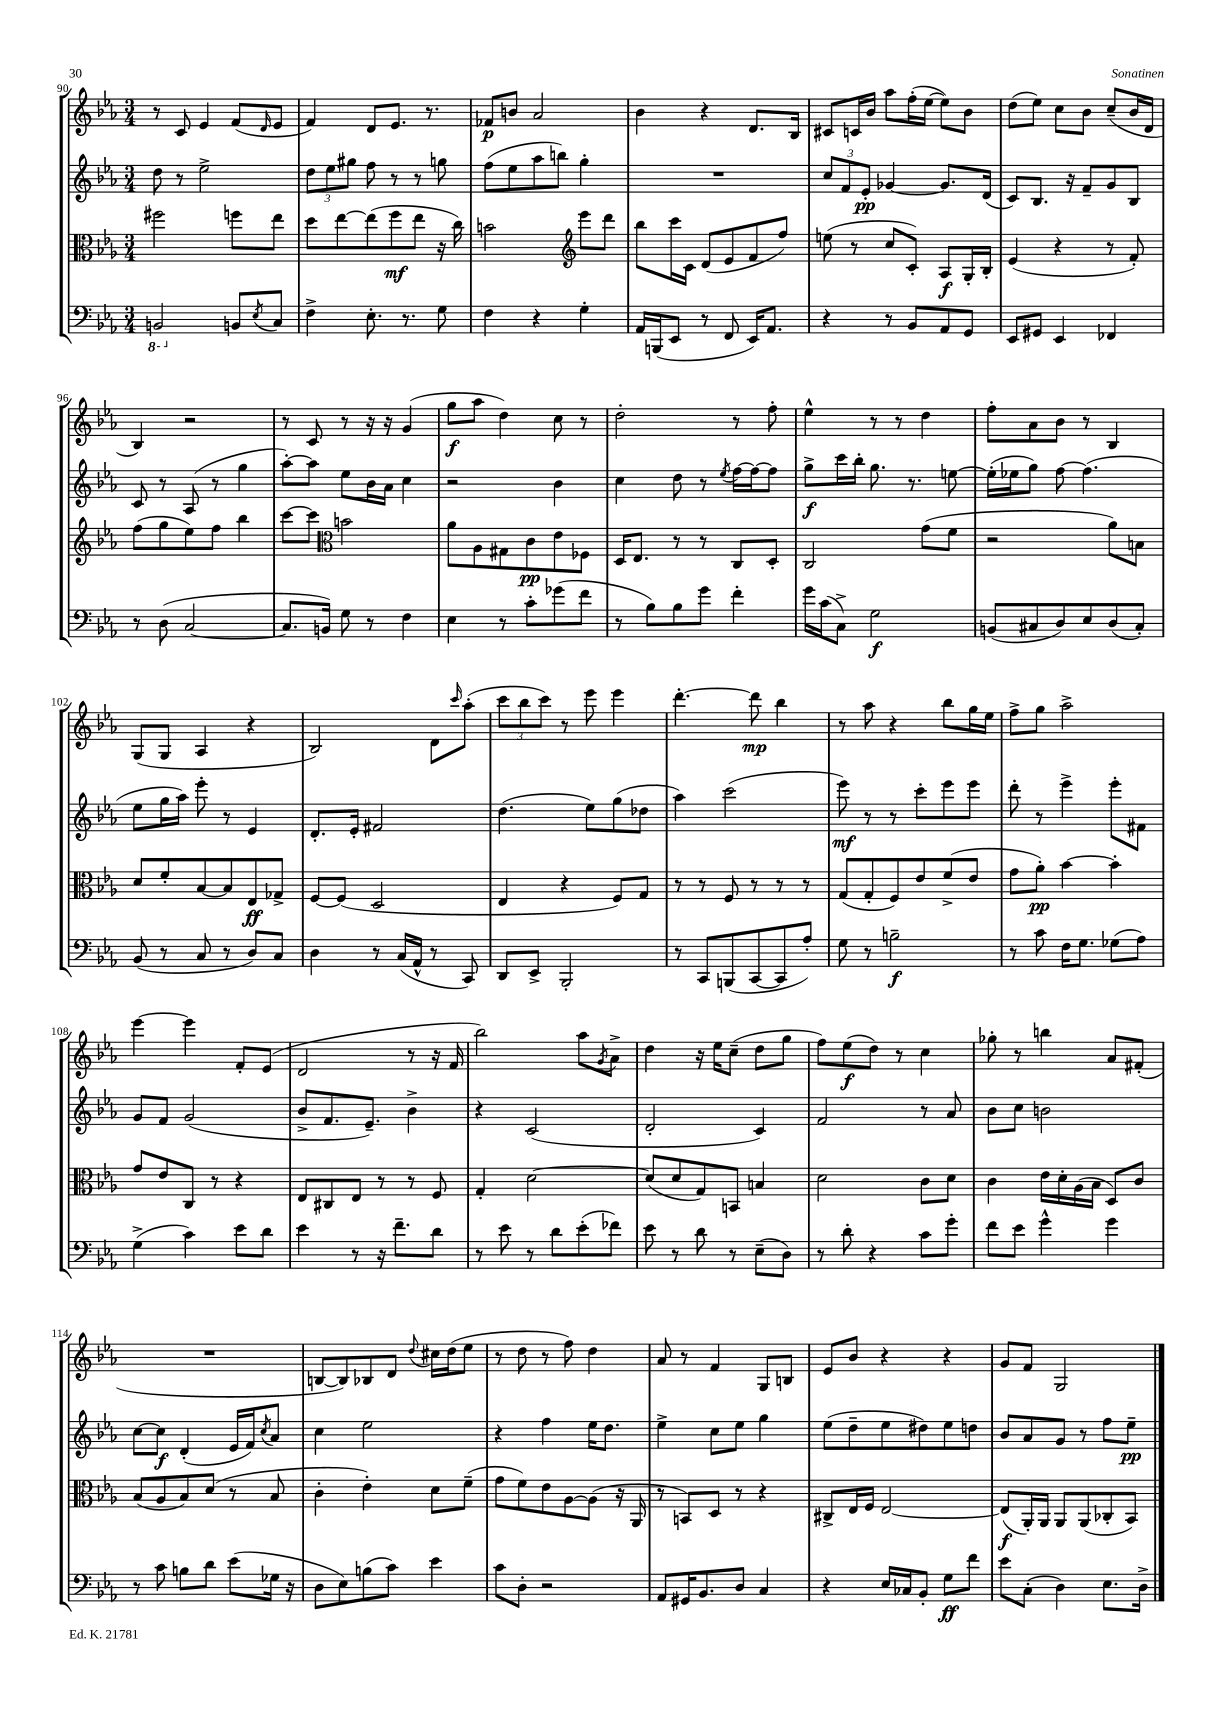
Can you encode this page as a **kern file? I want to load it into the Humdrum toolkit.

**kern	**dynam	**kern	**dynam	**kern	**dynam	**kern	**dynam
*part4	*part4	*part3	*part3	*part2	*part2	*part1	*part1
*staff4	*staff4	*staff3	*staff3	*staff2	*staff2	*staff1	*staff1
*clefF4	*	*clefC3	*	*clefG2	*	*clefG2	*
*k[b-e-a-]	*	*k[b-e-a-]	*	*k[b-e-a-]	*	*k[b-e-a-]	*
*M3/4	*	*M3/4	*	*M3/4	*	*M3/4	*
*8ba	*	*	*	*	*	*	*
=90	=90	=90	=90	=90	=90	=90	=90
2BBBn/	.	2ff#X\	.	8dd\	.	8r	.
.	.	.	.	8r	.	8c/	.
.	.	.	.	2ee-^\	.	4e-/	.
*X8ba	*	*	*	*	*	*	*
8BBn/L	.	8ffn\L	.	.	.	(8f/L	.
8qE-/	.	.	.	.	.	16qqd/	.
8C/J	.	8ee-\J	.	.	.	8e-/J	.
=91	=91	=91	=91	=91	=91	=91	=91
4F^\	.	8dd\L	.	12dd\L	.	4f/)	.
.	.	.	.	12ee-\	.	.	.
.	.	[8ee-\	.	.	.	.	.
.	.	.	.	12gg#X\J	.	.	.
8.E-'\	.	(8ee-\]	.	8ff\	.	8d/L	.
.	.	8ff\	mf	8r	.	8.e-/J	.
8.r	.	.	.	.	.	.	.
.	.	8ee-\J	.	8r	.	.	.
.	.	.	.	.	.	8.r	.
8G\	.	16r	.	8ggn\	.	.	.
.	.	16cc\)	.	.	.	.	.
=92	=92	=92	=92	=92	=92	=92	=92
4F\	.	2bn\	.	(8ff\L	.	8f-X/L	p
.	.	.	.	8ee-\	.	8bn/J	.
4r	.	.	.	8aa-\	.	2a-/	.
.	.	.	.	8bbn\J)	.	.	.
*	*	*clefG2	*	*	*	*	*
4G'\	.	8eee-\L	.	4gg'\	.	.	.
.	.	8ddd\J	.	.	.	.	.
=93	=93	=93	=93	=93	=93	=93	=93
16AA-/LL	.	8bb-\L	.	2.r	.	4b-\	.
(16BBBn/J	.	.	.	.	.	.	.
8EE-/J	.	16ccc\L	.	.	.	.	.
.	.	16c\JJ	.	.	.	.	.
8r	.	(8d/L	.	.	.	4r	.
8FF/	.	8e-/	.	.	.	.	.
16EE-/KL)	.	8f/	.	.	.	8.d/L	.
8.AA-/J	.	.	.	.	.	.	.
.	.	8ff/J)	.	.	.	.	.
.	.	.	.	.	.	16B-/Jk	.
=94	=94	=94	=94	=94	=94	=94	=94
4r	.	(8een\	.	12cc/L	.	8c#X/L	.
.	.	.	.	12f/	.	.	.
.	.	8r	.	.	.	16cn/L	.
.	.	.	.	12e-'/J	pp	.	.
.	.	.	.	.	.	16b-/JJ	.
8r	.	8cc/L	.	[4g-X/	.	8aa-\L	.
8BB-/L	.	8c'/J)	.	.	.	(16ff'\L	.
.	.	.	.	.	.	[16ee-\JJ	.
8AA-/	.	8A-/L	f	8.g-/L]	.	8ee-\L])	.
8GG/J	.	16G'/L	.	.	.	8b-\J	.
.	.	16B-'/JJ	.	(16d/Jk	.	.	.
=95	=95	=95	=95	=95	=95	=95	=95
8EE-/L	.	(4e-/	.	8c/L)	.	(8dd\L	.
8GG#X/J	.	.	.	8.B-/J	.	8ee-\J)	.
4EE-/	.	4r	.	.	.	8cc\L	.
.	.	.	.	16r	.	.	.
.	.	.	.	8f~/L	.	8b-\J	.
4FF-X/	.	8r	.	8g/	.	(8cc~/L	.
.	.	8f'/)	.	8B-/J	.	16b-/L	.
.	.	.	.	.	.	16d/JJ	.
!!LO:LB:g=z
=96	=96	=96	=96	=96	=96	=96	=96
8r	.	(8ff\L	.	8c/	.	4B-/)	.
(8D\	.	8gg\	.	8r	.	.	.
[2C/	.	8ee-\)	.	(8A-/	.	2r	.
.	.	8ff\J	.	8r	.	.	.
.	.	4bb-\	.	4gg\	.	.	.
=97	=97	=97	=97	=97	=97	=97	=97
8.C/L]	.	[8ccc\L	.	[8aa-'\L)	.	8r	.
.	.	8ccc\J]	.	8aa-\J]	.	8c/	.
16BBn/Jk)	.	.	.	.	.	.	.
*	*	*clefC3	*	*	*	*	*
8G\	.	2bn\	.	8ee-\L	.	8r	.
8r	.	.	.	16b-\L	.	16r	.
.	.	.	.	16a-\JJ	.	16r	.
4F\	.	.	.	4cc\	.	(4g/	.
=98	=98	=98	=98	=98	=98	=98	=98
4E-\	.	8a-\L	.	2r	.	8gg\L	f
.	.	8A-\	.	.	.	8aa-\J	.
8r	.	8G#X\	.	.	.	4dd\)	.
8c'\L	.	8c\	pp	.	.	.	.
(8g-X\	.	8e-\	.	4b-\	.	8cc\	.
8f\J	.	8F-X\J	.	.	.	8r	.
=99	=99	=99	=99	=99	=99	=99	=99
8r	.	16D/KL	.	4cc\	.	2dd'\	.
.	.	8.E-/J	.	.	.	.	.
8B-\L)	.	.	.	.	.	.	.
8B-\	.	8r	.	8dd\	.	.	.
8g\J	.	8r	.	8r	.	.	.
.	.	.	.	8qee-/	.	.	.
4f'\	.	8C/L	.	[16ff\LL	.	8r	.
.	.	.	.	16ff\J_	.	.	.
.	.	8D'/J	.	8ff\J]	.	8ff'\	.
=100	=100	=100	=100	=100	=100	=100	=100
16g\LL	.	2C/	.	8gg^\L	f	4ee-^^\	.
(16c\J	.	.	.	.	.	.	.
8C^\J)	.	.	.	16ccc\L	.	.	.
.	.	.	.	16bb-'\JJ	.	.	.
2G\	f	.	.	8.gg\	.	8r	.
.	.	.	.	.	.	8r	.
.	.	.	.	8.r	.	.	.
.	.	(8g\L	.	.	.	4dd\	.
.	.	8f\J	.	[8een\	.	.	.
=101	=101	=101	=101	=101	=101	=101	=101
(8BBn/L	.	2r	.	(16ee'\LL]	.	8ff'\L	.
.	.	.	.	16ee-X\J	.	.	.
8C#X/	.	.	.	8gg\J)	.	8a-\	.
8D/)	.	.	.	[8ff\	.	8b-\J	.
8E-/	.	.	.	(4.ff\]	.	8r	.
(8D/	.	8a-\L)	.	.	.	4B-/	.
8C#'/J)	.	8Bn\J	.	.	.	.	.
!!LO:LB:g=z
=102	=102	=102	=102	=102	=102	=102	=102
(8BB-/	.	8d/L	.	8ee-\L	.	(8G/L	.
8r	.	8f'/	.	16gg\L	.	8G/J	.
.	.	.	.	16aa-\JJ)	.	.	.
8C/	.	[8B-/	.	8eee-'\	.	4A-/	.
8r	.	8B-/]	.	8r	.	.	.
8D/L)	.	8E-/	ff	4e-/	.	4r	.
8C/J	.	8G-X^/J	.	.	.	.	.
=103	=103	=103	=103	=103	=103	=103	=103
4D\	.	[8F/L	.	8.d'/L	.	2B-/)	.
.	.	(8F/J]	.	.	.	.	.
.	.	.	.	16e-'/Jk	.	.	.
8r	.	2D/	.	2f#X/	.	.	.
(16C/LL	.	.	.	.	.	.	.
16AA-^^/JJ	.	.	.	.	.	.	.
8r	.	.	.	.	.	8d\L	.
.	.	.	.	.	.	16qqccc/	.
8CC/)	.	.	.	.	.	(8aa-'\J	.
=104	=104	=104	=104	=104	=104	=104	=104
8DD/L	.	4E-/	.	(4.dd\	.	12ccc\L	.
.	.	.	.	.	.	12bb-\	.
8EE-^/J	.	.	.	.	.	.	.
.	.	.	.	.	.	12ccc\J)	.
2BBB-'/	.	4r	.	.	.	8r	.
.	.	.	.	8ee-\L)	.	8eee-\	.
.	.	8F/L)	.	(8gg\	.	4eee-\	.
.	.	8G/J	.	8dd-X\J	.	.	.
=105	=105	=105	=105	=105	=105	=105	=105
8r	.	8r	.	4aa-\)	.	[4.ddd'\	.
8CC/L	.	8r	.	.	.	.	.
(8BBBn/	.	8F/	.	(2ccc\	.	.	.
[8CC/	.	8r	.	.	.	8ddd\]	mp
8CC/]	.	8r	.	.	.	4bb-\	.
8A-'/J)	.	8r	.	.	.	.	.
=106	=106	=106	=106	=106	=106	=106	=106
8G\	.	(8G/L	.	8eee-\)	mf	8r	.
8r	.	8G'/	.	8r	.	8aa-\	.
2Bn~\	f	8F/)	.	8r	.	4r	.
.	.	8e-/	.	8ccc'\L	.	.	.
.	.	(8f^/	.	8eee-\	.	8bb-\L	.
.	.	8e-/J	.	8eee-\J	.	16gg\L	.
.	.	.	.	.	.	16ee-\JJ	.
=107	=107	=107	=107	=107	=107	=107	=107
8r	.	8g\L	.	8ddd'\	.	8ff^\L	.
8c\	.	8a-'\J)	pp	8r	.	8gg\J	.
16F\KL	.	[4b-\	.	4eee-^\	.	2aa-^\	.
8.G\J	.	.	.	.	.	.	.
(8G-X\L	.	4b-'\]	.	8eee-'\L	.	.	.
8A-\J)	.	.	.	8f#X\J	.	.	.
!!LO:LB:g=z
=108	=108	=108	=108	=108	=108	=108	=108
(4G^\	.	8g/L	.	8g/L	.	[4eee-\	.
.	.	8e-/	.	8f/J	.	.	.
4c\)	.	8C/J	.	(2g/	.	4eee-\]	.
.	.	8r	.	.	.	.	.
8e-\L	.	4r	.	.	.	8f'/L	.
8d\J	.	.	.	.	.	(8e-/J	.
=109	=109	=109	=109	=109	=109	=109	=109
4e-\	.	8E-/L	.	8b-^/L	.	2d/	.
.	.	8C#X/	.	8.f/	.	.	.
8r	.	8E-/J	.	.	.	.	.
.	.	.	.	8.e-~/J)	.	.	.
16r	.	8r	.	.	.	.	.
8.f~\L	.	.	.	.	.	.	.
.	.	8r	.	4b-^\	.	8r	.
8d\J	.	8F/	.	.	.	16r	.
.	.	.	.	.	.	16f/	.
=110	=110	=110	=110	=110	=110	=110	=110
8r	.	4G'/	.	4r	.	2bb-\)	.
8e-\	.	.	.	.	.	.	.
8r	.	[2d\	.	(2c/	.	.	.
8d\L	.	.	.	.	.	.	.
(8e-'\	.	.	.	.	.	8aa-\L	.
.	.	.	.	.	.	8qg/	.
8f-X\J)	.	.	.	.	.	8a-^\J	.
=111	=111	=111	=111	=111	=111	=111	=111
8e-\	.	(8d/L]	.	2d'/	.	4dd\	.
8r	.	8d/	.	.	.	.	.
8d\	.	8G/)	.	.	.	16r	.
.	.	.	.	.	.	16ee-\KL	.
8r	.	8BBn/J	.	.	.	(8cc~\J	.
(8E-~\L	.	4Bn/	.	4c/)	.	8dd\L	.
8D\J)	.	.	.	.	.	8gg\J	.
=112	=112	=112	=112	=112	=112	=112	=112
8r	.	2d\	.	2f/	.	8ff\L)	.
8d'\	.	.	.	.	.	(8ee-\	f
4r	.	.	.	.	.	8dd\J)	.
.	.	.	.	.	.	8r	.
8c\L	.	8c\L	.	8r	.	4cc\	.
8g'\J	.	8d\J	.	8a-/	.	.	.
=113	=113	=113	=113	=113	=113	=113	=113
8f\L	.	4c\	.	8b-\L	.	8gg-X'\	.
8e-\J	.	.	.	8cc\J	.	8r	.
4g^^\	.	16e-\LL	.	2bn\	.	4bbn\	.
.	.	16d'\	.	.	.	.	.
.	.	(16A-\	.	.	.	.	.
.	.	16B-\JJ	.	.	.	.	.
4g\	.	8D/L)	.	.	.	8a-/L	.
.	.	8c/J	.	.	.	(8f#X'/J	.
!!LO:LB:g=z
=114	=114	=114	=114	=114	=114	=114	=114
8r	.	(8B-/L	.	[8cc\L	.	2.r	.
8c\	.	8A-/	.	8cc\J]	f	.	.
8Bn\L	.	8B-/)	.	(4d'/	.	.	.
8d\J	.	(8d/J	.	.	.	.	.
(8e-\L	.	8r	.	16e-/LL	.	.	.
.	.	.	.	16f/J)	.	.	.
.	.	.	.	8qcc/	.	.	.
16G-X\Jk	.	8B-/	.	8a-/J	.	.	.
16r	.	.	.	.	.	.	.
=115	=115	=115	=115	=115	=115	=115	=115
8D\L	.	4c'\	.	4cc\	.	[8Bn/L	.
8E-\)	.	.	.	.	.	8B/])	.
(8Bn\	.	4e-'\)	.	2ee-\	.	8B-X/	.
8c\J)	.	.	.	.	.	8d/J	.
.	.	.	.	.	.	8qqdd/	.
4e-\	.	8d\L	.	.	.	16cc#X\LL	.
.	.	.	.	.	.	(16dd\J	.
.	.	(8f~\J	.	.	.	8ee-\J	.
=116	=116	=116	=116	=116	=116	=116	=116
8c\L	.	8g\L	.	4r	.	8r	.
8D'\J	.	8f\)	.	.	.	8dd\	.
2r	.	8e-\	.	4ff\	.	8r	.
.	.	[8A-\	.	.	.	8ff\)	.
.	.	(8A-\J]	.	16ee-\KL	.	4dd\	.
.	.	.	.	8.dd\J	.	.	.
.	.	16r	.	.	.	.	.
.	.	16AA-/	.	.	.	.	.
=117	=117	=117	=117	=117	=117	=117	=117
8AA-/L	.	8r	.	4ee-^\	.	8a-/	.
16GG#X/K	.	8BBn/L)	.	.	.	8r	.
8.BB-/	.	.	.	.	.	.	.
.	.	8D/J	.	8cc\L	.	4f/	.
8D/J	.	8r	.	8ee-\J	.	.	.
4C/	.	4r	.	4gg\	.	8G/L	.
.	.	.	.	.	.	8Bn/J	.
=118	=118	=118	=118	=118	=118	=118	=118
4r	.	8C#X^/L	.	(8ee-\L	.	8e-/L	.
.	.	16E-/L	.	8dd~\	.	8b-/J	.
.	.	16F/JJ	.	.	.	.	.
16E-/LL	.	[2E-/	.	8ee-\	.	4r	.
16C-X/J	.	.	.	.	.	.	.
8BB-'/J	.	.	.	8dd#X\)	.	.	.
8G\L	ff	.	.	8ee-\	.	4r	.
8f\J	.	.	.	8ddn\J	.	.	.
=119	=119	=119	=119	=119	=119	=119	=119
8e-\L	.	(8E-/L]	f	8b-/L	.	8g/L	.
(8C'\J	.	16AA-'/L)	.	8a-/	.	8f/J	.
.	.	16AA-/JJ	.	.	.	.	.
4D\)	.	8AA-/L	.	8g/J	.	2G/	.
.	.	(8AA-/	.	8r	.	.	.
8.E-\L	.	8C-X'/	.	8ff\L	.	.	.
.	.	8BB-/J)	.	8ee-~\J	pp	.	.
16D^\Jk	.	.	.	.	.	.	.
==	==	==	==	==	==	==	==
*-	*-	*-	*-	*-	*-	*-	*-
